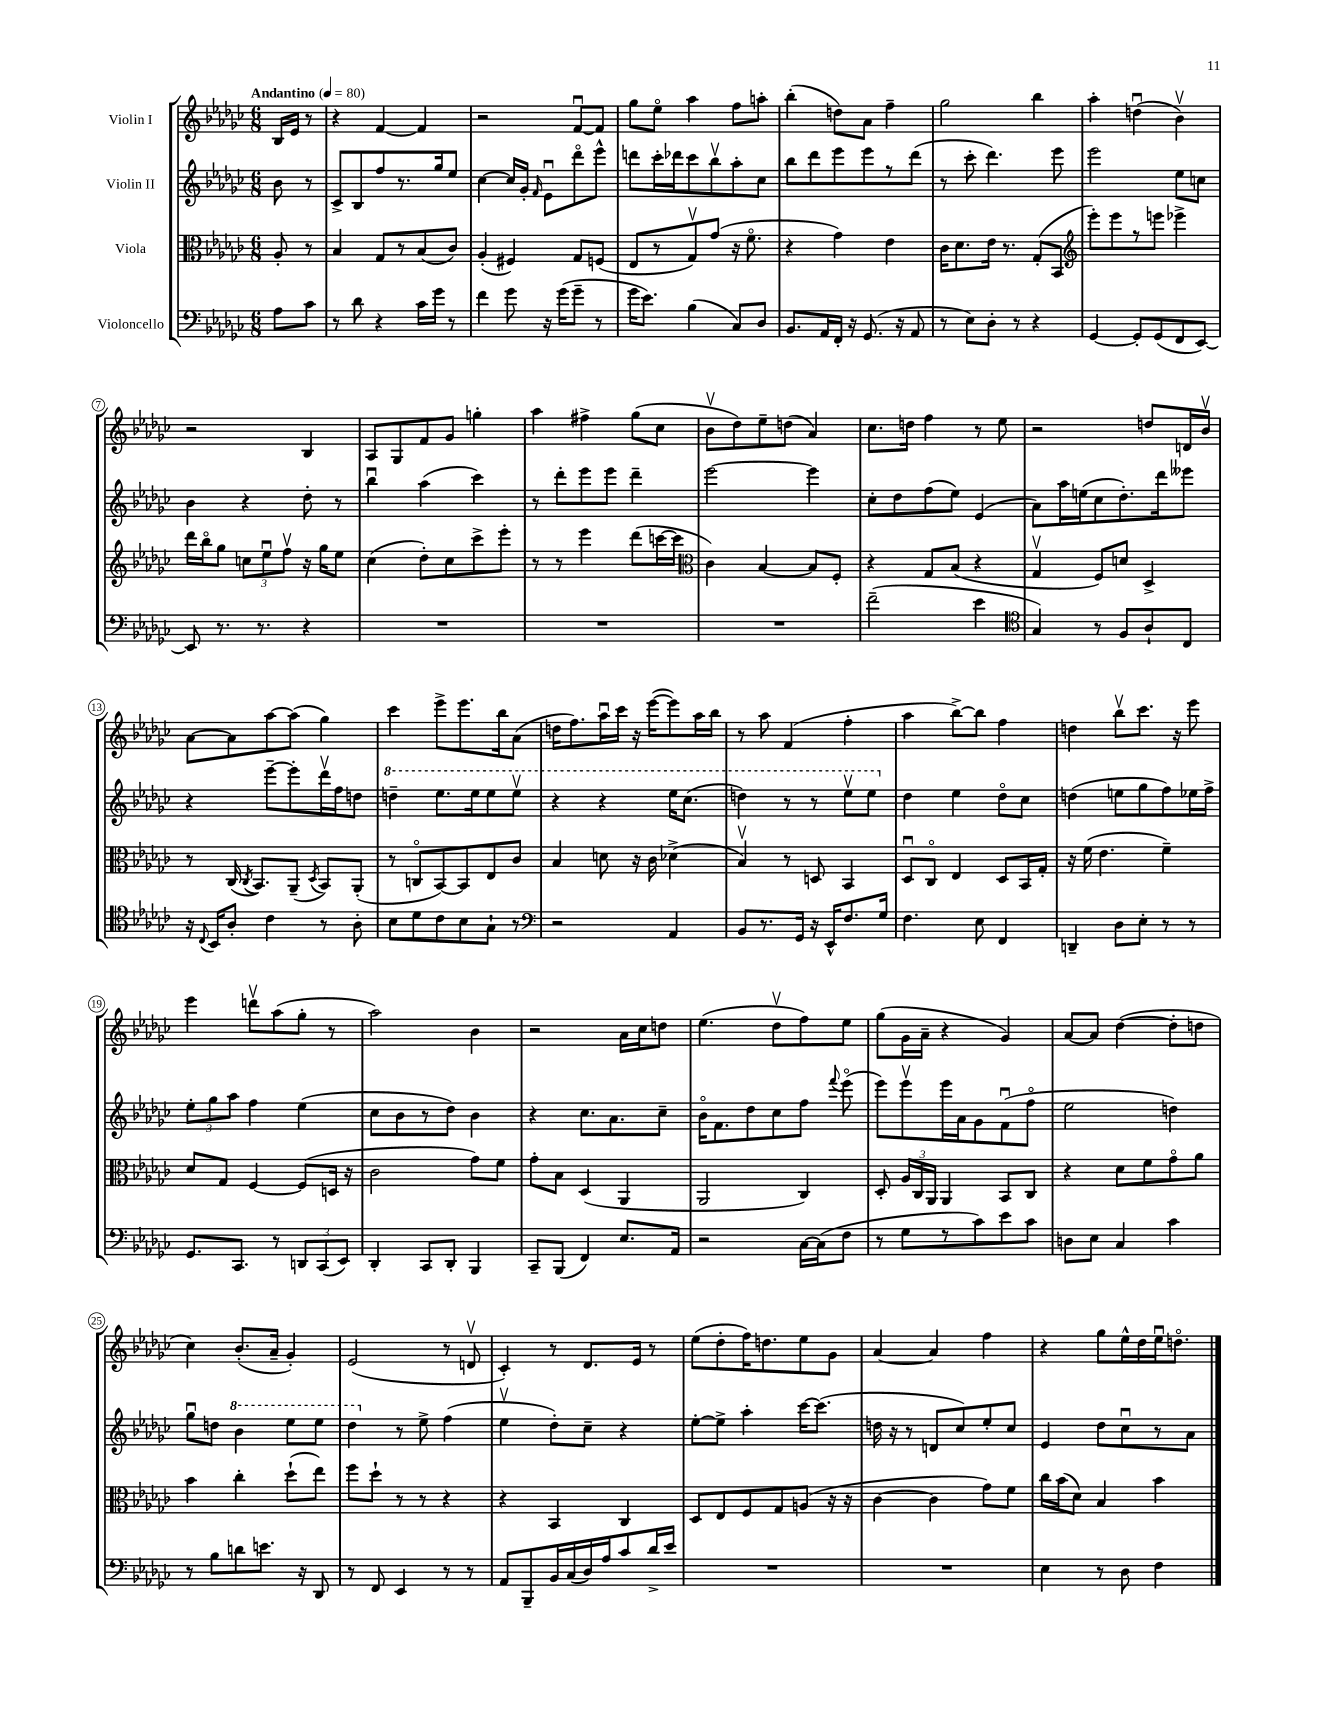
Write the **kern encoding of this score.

**kern	**kern	**kern	**kern
*part4	*part3	*part2	*part1
*staff4	*staff3	*staff2	*staff1
*I"Violoncello	*I"Viola	*I"Violin II	*I"Violin I
*clefF4	*clefC3	*clefG2	*clefG2
*k[b-e-a-d-g-c-]	*k[b-e-a-d-g-c-]	*k[b-e-a-d-g-c-]	*k[b-e-a-d-g-c-]
*M6/8	*M6/8	*M6/8	*M6/8
*MM80	*MM80	*MM80	*MM80
=	=	=	=
!	!	!	!LO:TX:a:B:t=Andantino
8A-\L	8A-'/	8b-\	16B-/LL
.	.	.	16e-/JJ
8c-\J	8r	8r	8r
=1	=1	=1	=1
8r	4B-/	8c-^/L	4r
8d-\	.	8B-/	.
4r	8G-/L	8ff/	[4f/
.	8r	8.r	.
16c-\LL	(8B-/	.	4f/]
16g-\JJ	.	16gg-/k	.
8r	8c-/J)	8ee-/J	.
=2	=2	=2	=2
4f\	(4A-'/	[4cc-\	2r
8g-\	4F#X/)	16cc-/LL]	.
.	.	16g-'/JJ	.
.	.	16qqf/	.
16r	.	8e-u\L	.
(16g-\KL	.	.	.
8g-~\J	8G-/L	8ddd-\	[8fu/L
8r	(8Fn/J	8eee-^^\J	8f/J]
=3	=3	=3	=3
16g-\KL	8E-/L	8dddn\L	8gg-\L
8.e-\J)	.	.	.
.	8r	16ccc-'\L	8ee-\J
.	.	16ddd-X\J	.
(4B-\	8G-v/)	8ccc-\	4aa-\
.	(8g-/J	8bb-v\	.
8C-/L)	16r	8aa-'\	8ff\L
.	8.f\	.	.
8D-/J	.	8cc-\J	8aan'\J
=4	=4	=4	=4
8.BB-/L	4r	8bb-\L	(4bb-'\
.	.	8ddd-\	.
16AA-/L	.	.	.
16FF'/JJ	4g-\)	8eee-\	8ddn\L)
16r	.	.	.
(8.GG-/	.	8eee-\	8a-\J
.	4e-\	8r	4ff~\
16r	.	.	.
8AA-/	.	(8ddd-\J	.
=5	=5	=5	=5
8r	16c-\KL	8r	2gg-\
.	8.d-\	.	.
8E-\L)	.	8ccc-'\	.
8D-'\J	16e-\Jk	4.ddd-\)	.
.	8.r	.	.
8r	.	.	.
4r	(8G-'/L	.	4bb-\
.	8BB-/J	8eee-\	.
=6	=6	=6	=6
*	*clefG2	*	*
[4GG-/	8eee-'\L)	2eee-\	4aa-'\
.	8eee-\	.	.
8GG-'/L]	8r	.	(4ddnu\
(8GG-/	8eeen\J	.	.
8FF/	4eee-X^\	8ee-\L	4b-v\)
[8EE-/J)	.	8ccn\J	.
!!LO:LB:g=z
=7	=7	=7	=7
8EE-/]	16ddd-\LL	4b-\	2r
.	16bb-\J	.	.
8.r	8gg-\J	.	.
.	12ccn\L	4r	.
8.r	.	.	.
.	12ee-u\	.	.
.	12ffv\J	.	.
4r	16r	8dd-'\	4B-/
.	16gg-\KL	.	.
.	8ee-\J	8r	.
=8	=8	=8	=8
2.r	(4cc-\	4bb-u\	8A-/L
.	.	.	8G-/
.	8dd-'\L)	(4aa-\	8f/
.	8cc-\	.	8g-/J
.	8ccc-^\	4ccc-\)	4ggn'\
.	8eee-'\J	.	.
=9	=9	=9	=9
2.r	8r	8r	4aa-\
.	8r	8ddd-'\L	.
.	4eee-\	8eee-\	4ff#X^\
.	.	8eee-\J	.
.	(8ddd-\L	4ddd-~\	(8gg-\L
.	[16cccn\L	.	8cc-\J
.	16ccc\JJ]	.	.
=10	=10	=10	=10
*	*clefC3	*	*
2.r	4c-\)	[2eee-\	8b-v\L
.	.	.	8dd-\)
.	[4B-/	.	8ee-~\
.	.	.	(8ddn\J
.	8B-/L]	4eee-\]	4a-/)
.	8F'/J	.	.
=11	=11	=11	=11
(2f~\	4r	8cc-'\L	8.cc-\L
.	.	8dd-\	.
.	.	.	16ddn\Jk
.	8G-/L	(8ff\	4ff\
.	(8B-/J	8ee-\J)	.
4e-\	4r	(4e-/	8r
.	.	.	8ee-\
=12	=12	=12	=12
*clefC4	*	*	*
4G-/)	4G-v/	8a-\L)	2r
.	.	16aa-\L	.
.	.	(16een\J	.
8r	8F/L)	8cc-\	.
8F/L	8dn/J	8.dd-'\)	.
8A-`/	4D-^/	.	8ddn/L
.	.	16ddd-\k	.
8C-/J	.	8eee--X\J	16dn/L
.	.	.	16b-v/JJ
!!LO:LB:g=z
=13	=13	=13	=13
16r	8r	4r	[8a-\L
8qqC-/	.	.	.
16BB-/KL	.	.	.
8A-'/J	(16C-/	.	8a-\]
.	8qC-/	.	.
.	8.BB-/L)	.	.
4c-\	.	[8eee-~\L	[8aa-\
.	(8AA-~/J	8eee-'\]	(8aa-\J]
.	8qD-/	.	.
8r	8BB-/L)	16ddd-v\L	4gg-\)
.	.	16ff\J	.
8A-'\	(8AA-'/J	8ddn\J	.
=14	=14	=14	=14
*	*	*8va	*
8B-\L	8r	4dddn~\	4ccc-\
8d-\	8Cn/L	.	.
8c-\	[8BB-/)	8.eee-\L	8eee-^\L
8B-\	8BB-/]	.	8.eee-\
.	.	16eee-\k	.
8G-`\J	8E-/	8eee-\	.
.	.	.	16bb-\k
8r	8c-/J	8eee-v\J	(8a-\J
=15	=15	=15	=15
*clefF4	*	*	*
2r	4B-/	4r	16ddn\KL
.	.	.	8.ff\)
.	8dn\	4r	16aa-u\L
.	.	.	16ccc-\JJ
.	16r	.	16r
.	16c-\	.	([16eee-\KL
4AA-/	(4d-X^\	16eee-\KL	8eee-\])
.	.	(8.ccc-\J	.
.	.	.	16aa-\L
.	.	.	16bb-\JJ
=16	=16	=16	=16
8BB-/L	4B-v/)	4dddn\)	8r
8.r	.	.	8aa-\
.	8r	8r	(4f/
16GG-/Jk	.	.	.
16r	8Dn/	8r	.
16EE-^^/KL	.	.	.
8.F/	4BB-/	8eee-v\L	4ff'\
.	.	8eee-\J	.
16G-/Jk	.	.	.
=17	=17	=17	=17
*	*	*X8va	*
4.F\	8D-u/L	4dd-\	4aa-\
.	8C-/J	.	.
.	4E-/	4ee-\	[8bb-^\L)
8E-\	.	.	8bb-\J]
4FF/	8D-/L	8dd-\L	4ff\
.	16BB-/L	8cc-\J	.
.	16G-'/JJ	.	.
=18	=18	=18	=18
4DDn~/	16r	(4ddn\	4ddn\
.	(16f\	.	.
.	4.e-\	.	.
8D-\L	.	8een\L	8bb-v\L
8E-'\J	.	8gg-\	8.ccc-\J
8r	4f~\)	8ff\)	.
.	.	.	16r
8r	.	16ee-X\L	8eee-\
.	.	16ff^\JJ	.
!!LO:LB:g=z
=19	=19	=19	=19
8.GG-/L	8d-/L	12ee-'\L	4eee-\
.	.	12gg-\	.
.	8G-/J	.	.
.	.	12aa-\J	.
8.CC-/J	.	.	.
.	[4F/	4ff\	8dddnv\L
8r	.	.	(8aa-\
12DDn/L	(8F/L]	(4ee-\	8gg-'\J
(12CC-/	.	.	.
.	16Dn/Jk	.	8r
12EE-/J)	.	.	.
.	16r	.	.
=20	=20	=20	=20
4DD-'/	2c-\	8cc-\L	2aa-\)
.	.	8b-\	.
8CC-/L	.	8r	.
8DD-'/J	.	8dd-\J)	.
4BBB-/	8g-\L)	4b-\	4b-\
.	8f\J	.	.
=21	=21	=21	=21
8CC-~/L	8g-'\L	4r	2r
(8BBB-/J	8B-\J	.	.
4FF/)	(4D-/	8.cc-\L	.
.	.	8.a-\	.
8.E-/L	4AA-/	.	16a-\LL
.	.	.	16cc-\J
.	.	8cc-~\J	8ddn\J
16AA-/Jk	.	.	.
=22	=22	=22	=22
2r	2AA-/	16b-\KL	(4.ee-\
.	.	8.f\	.
.	.	8dd-\	.
.	.	8cc-\	8dd-v\L
[16C-\LL	4C-/)	8ff\J	8ff\)
(16C-\J]	.	.	.
.	.	8qqfff/	.
8F\J	.	(8eee-\	8ee-\J
=23	=23	=23	=23
8r	8D-'/	8eee-\L)	(8gg-\L
8G-\L	24A-/LL	8eee-v\	16g-\L
.	24C-/	.	.
.	.	.	16a-~\JJ
.	24AA-/JJ	.	.
8r	4AA-/	16eee-\L	4r
.	.	16a-\J	.
8c-\)	.	8g-\	.
8e-\	8BB-/L	(8fu\	4g-/)
8c-\J	8C-/J	8ff\J	.
=24	=24	=24	=24
8Dn\L	4r	2ee-\	[8a-/L
8E-\J	.	.	8a-/J]
4C-/	8d-\L	.	([4dd-\
.	8f\	.	.
4c-\	8g-\	4ddn\)	8dd-'\L]
.	8a-\J	.	8ddn\J
!!LO:LB:g=z
=25	=25	=25	=25
8r	4b-\	8gg-u\L	4cc-\)
8B-\L	.	8ddn\J	.
*	*	*8va	*
8dn\	4cc-'\	4bb-\	(8.b-'/L
8.en\J	.	.	.
.	.	.	16a-~/Jk
.	(8dd-`\L	8eee-\L	4g-'/)
16r	.	.	.
8DD-/	8ee-\J)	8eee-\J	.
=26	=26	=26	=26
8r	8ff\L	4ddd-\	(2e-/
8FF/	8dd-`\J	.	.
*	*	*X8va	*
4EE-/	8r	8r	.
.	8r	8ee-^\	.
8r	4r	(4ff\	8r
8r	.	.	8dnv/
=27	=27	=27	=27
8AA-/L	4r	4ee-v\	4c-'/)
8BBB-~/	.	.	.
16BB-/L	4BB-/	8dd-'\L)	8r
(16C-/	.	.	.
16D-/)	.	8cc-~\J	8.d-/L
16A-/J	.	.	.
8c-/	4C-/	4r	.
.	.	.	16e-/Jk
16d-^/L	.	.	8r
16e-/JJ	.	.	.
=28	=28	=28	=28
2.r	8D-/L	[8ee-'\L	(8ee-\L
.	8E-/	8ee-^\J]	8dd-'\
.	8F/	4aa-'\	16ff\K)
.	.	.	8.ddn\
.	8G-/	.	.
.	(8An/J	[16ccc-\KL	8ee-\
.	.	(8.ccc-\J]	.
.	16r	.	8g-\J
.	16r	.	.
=29	=29	=29	=29
2.r	[4c-\	16ddn\	[4a-/
.	.	16r	.
.	.	8r	.
.	4c-\]	8dn/L	4a-/]
.	.	8cc-/)	.
.	8g-\L)	8ee-'/	4ff\
.	8f\J	8cc-/J	.
=30	=30	=30	=30
4E-\	16cc-\LL	4e-/	4r
.	(16b-\J	.	.
.	8d-\J)	.	.
8r	4B-/	8dd-\L	8gg-\L
8D-\	.	8cc-u\	16ee-^^\L
.	.	.	16dd-\
4F\	4b-\	8r	16ee-u\J
.	.	.	8.ddn\J
.	.	8a-\J	.
==	==	==	==
*-	*-	*-	*-
